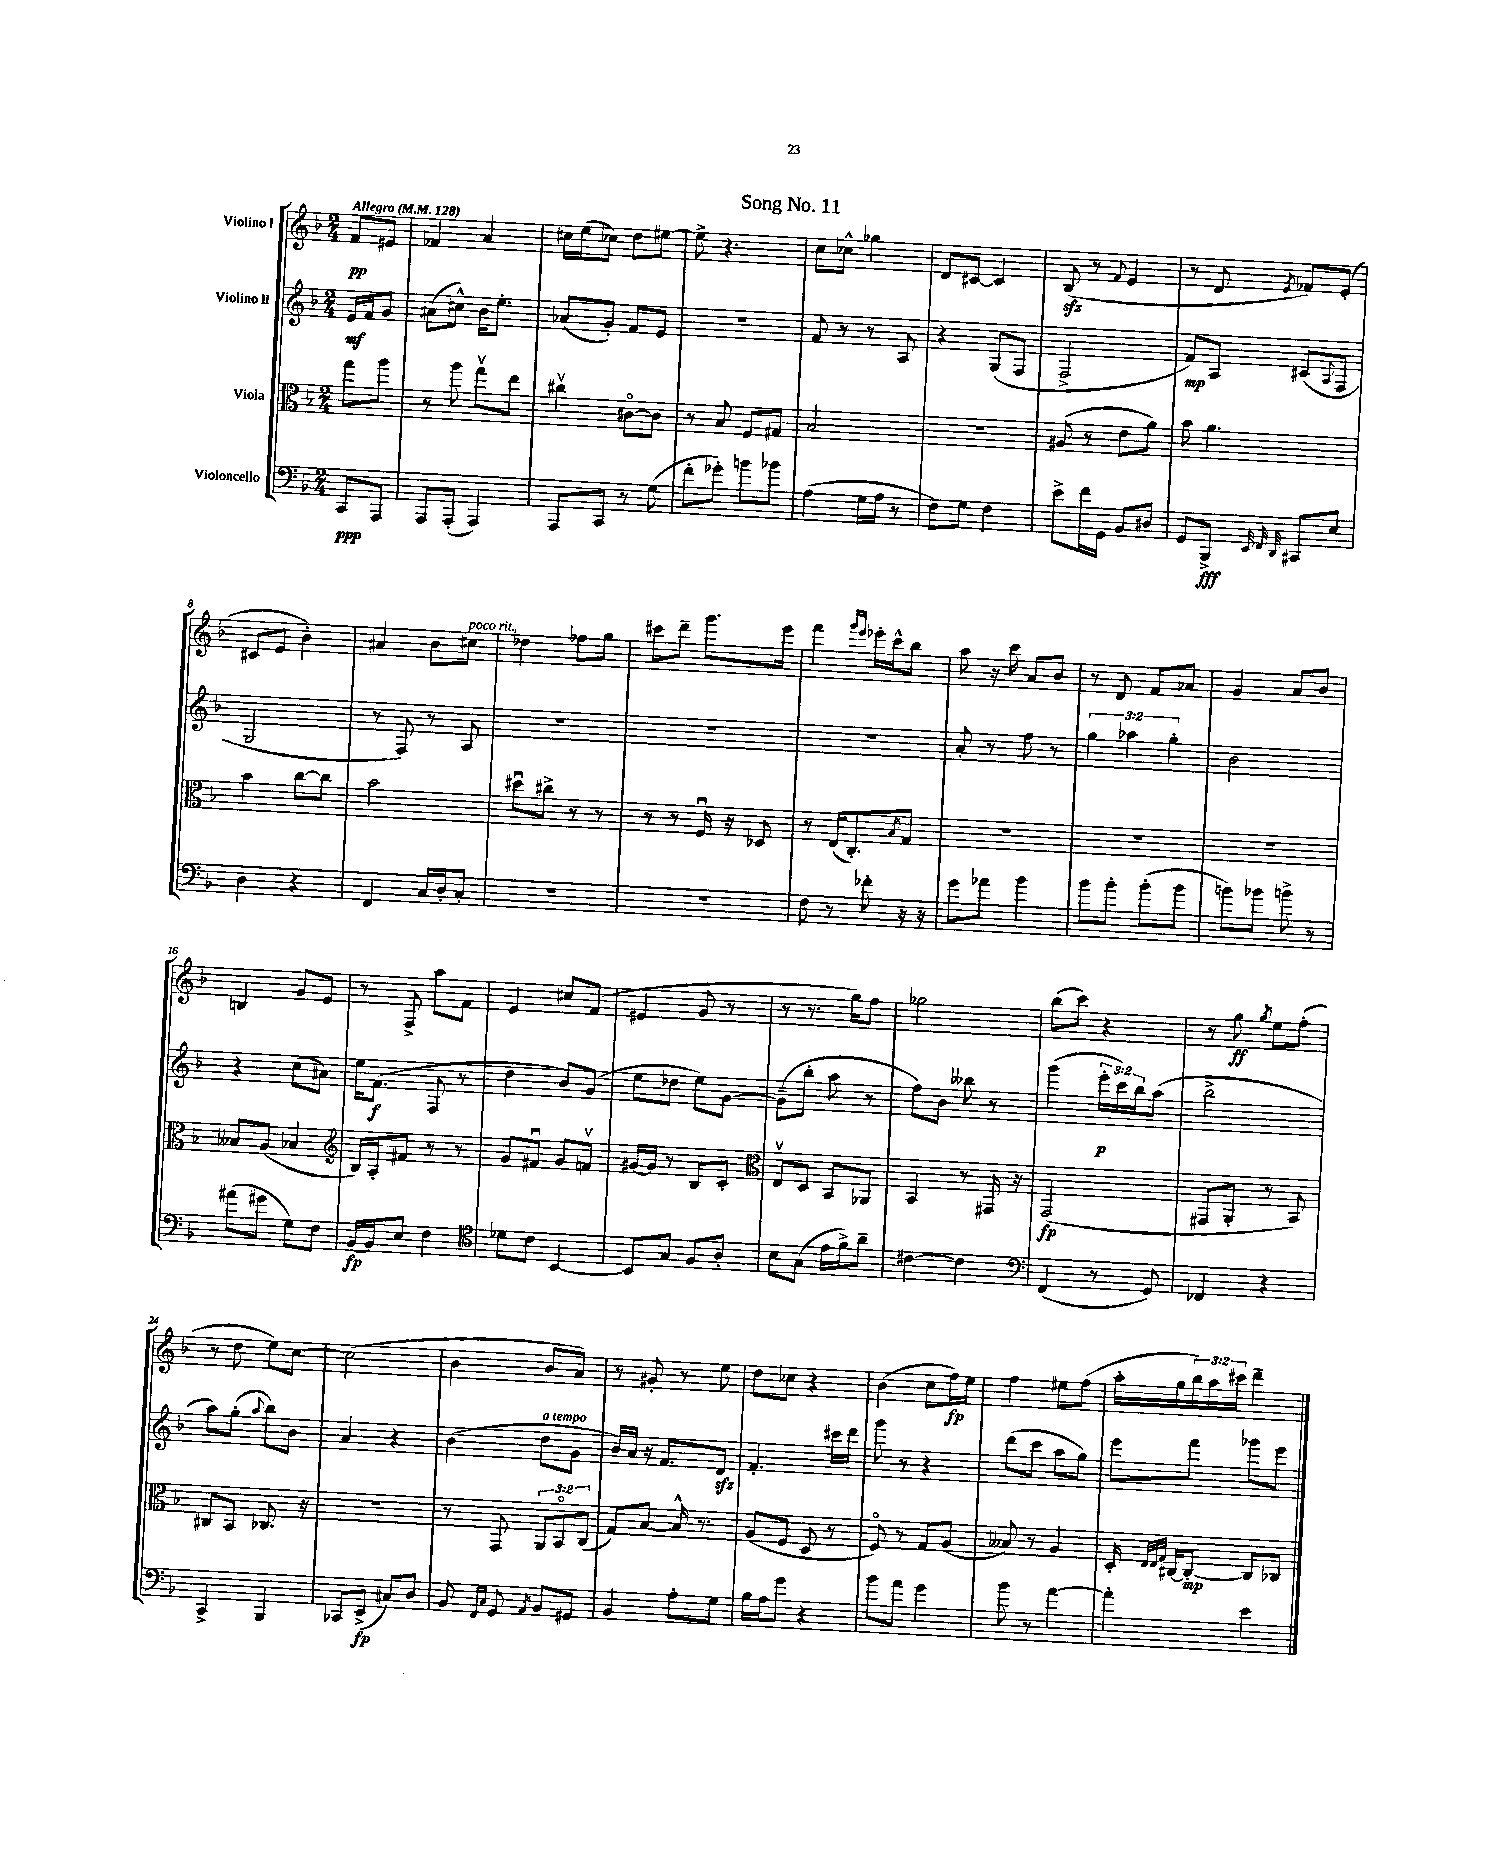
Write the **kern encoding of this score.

**kern	**dynam	**kern	**dynam	**kern	**dynam	**kern	**dynam
*part4	*part4	*part3	*part3	*part2	*part2	*part1	*part1
*staff4	*staff4	*staff3	*staff3	*staff2	*staff2	*staff1	*staff1
*I"Violoncello	*	*I"Viola	*	*I"Violino II	*	*I"Violino I	*
*clefF4	*	*clefC3	*	*clefG2	*	*clefG2	*
*k[b-]	*	*k[b-]	*	*k[b-]	*	*k[b-]	*
*M2/4	*	*M2/4	*	*M2/4	*	*M2/4	*
*MM128	*	*MM128	*	*MM128	*	*MM128	*
=	=	=	=	=	=	=	=
!	!	!	!	!	!	!LO:TX:a:B:t=Allegro	!
8CC/L	ppp	8gg\L	.	16e/LL	mf	8f/L	pp
.	.	.	.	16f/J	.	.	.
8AAA/J	.	8aa\J	.	8g/J	.	8e#X/J	.
=1	=1	=1	=1	=1	=1	=1	=1
8AAA/L	.	8r	.	(8a#X\L	.	4f-X/	.
(8AAA'/J	.	8aa\	.	8cc#X^^\J)	.	.	.
4AAA/)	.	8ggv\L	.	16b-\KL	.	4a/	.
.	.	.	.	8.ee'\J	.	.	.
.	.	8ee\J	.	.	.	.	.
=2	=2	=2	=2	=2	=2	=2	=2
8AAA/L	.	4cc#Xv\	.	(8a-X/L	.	16cc#X\LL	.
.	.	.	.	.	.	(16ee\J	.
8CC/J	.	.	.	8g'/J)	.	8cc-X\J)	.
8r	.	[8c#X\L	.	8f/L	.	8dd\L	.
(8G\	.	8c#\J]	.	8e/J	.	[8ee#X\J	.
=3	=3	=3	=3	=3	=3	=3	=3
8f'\L	.	8r	.	2r	.	8ee#^\]	.
8g-X'\J)	.	8B-/	.	.	.	4.r	.
8bn\L	.	8F/L	.	.	.	.	.
8b-X\J	.	8G#X/J	.	.	.	.	.
=4	=4	=4	=4	=4	=4	=4	=4
(4A\	.	2B-/	.	8f/	.	8cc\L	.
.	.	.	.	8r	.	8cc-X^^\J	.
16G\LL	.	.	.	8r	.	4gg-X\	.
16A\JJ	.	.	.	.	.	.	.
8r	.	.	.	8A/	.	.	.
=5	=5	=5	=5	=5	=5	=5	=5
8F\L)	.	2r	.	4r	.	8d/L	.
8G\J	.	.	.	.	.	[8c#X/J	.
4F\	.	.	.	(8G/L	.	4c#/]	.
.	.	.	.	8F/J	.	.	.
=6	=6	=6	=6	=6	=6	=6	=6
8e^\L	.	(8A#X/	.	2F^/	.	(8B-zz/	.
16f\L	.	8r	.	.	.	8r	.
16GG\JJ	.	.	.	.	.	.	.
.	.	.	.	.	.	8qqf/	.
8BB-/L	.	8e\L	.	.	.	4e/	.
8D#X/J	.	8a\J)	.	.	.	.	.
=7	=7	=7	=7	=7	=7	=7	=7
8GG/L	.	8b-\	.	8f/L)	mp	8r	.
8BBB-^/J	fff	4.a\	.	8A/J	.	8d/	.
32qqEE/	.	.	.	.	.	.	.
32qqFF/	.	.	.	.	.	.	.
32qqDD/	.	.	.	.	.	8qe/	.
8CC#X/L	.	.	.	(8c#X/L	.	8f-X/L)	.
.	.	.	.	8qqA/	.	.	.
8E/J	.	.	.	8F/J	.	(8e'/J	.
!!LO:LB:g=z
=8	=8	=8	=8	=8	=8	=8	=8
4D\	.	4b-\	.	2G/	.	8c#X/L	.
.	.	.	.	.	.	8e/J	.
4r	.	[8cc\L	.	.	.	4b-'\)	.
.	.	8cc\J]	.	.	.	.	.
=9	=9	=9	=9	=9	=9	=9	=9
4FF/	.	2b-\	.	8r	.	4a#X/	.
.	.	.	.	8F/)	.	.	.
16C/LL	.	.	.	8r	.	8b-\L	.
16D'/J	.	.	.	.	.	.	.
!	!	!	!	!	!	!LO:TX:a:i:t=poco rit.	!
8C'/J	.	.	.	8A/	.	8cc#X\J	.
=10	=10	=10	=10	=10	=10	=10	=10
2r	.	8dd#Xu\L	.	2r	.	4dd-X\	.
.	.	8cc#X^\J	.	.	.	.	.
.	.	8r	.	.	.	8ff-X\L	.
.	.	8r	.	.	.	8gg\J	.
=11	=11	=11	=11	=11	=11	=11	=11
2r	.	8r	.	2r	.	8ccc#X\L	.
.	.	8r	.	.	.	8ddd~\J	.
.	.	16Fu/	.	.	.	8.ggg\L	.
.	.	16r	.	.	.	.	.
.	.	8D-X/	.	.	.	.	.
.	.	.	.	.	.	16eee\Jk	.
=12	=12	=12	=12	=12	=12	=12	=12
8F\	.	8r	.	2r	.	4fff\	.
8r	.	(16E/KL	.	.	.	.	.
.	.	8.C'/)	.	.	.	.	.
.	.	.	.	.	.	16qqggg/LL	.
.	.	.	.	.	.	16qqeee/JJ	.
8f-X'\	.	.	.	.	.	16eee-X'\LL	.
.	.	.	.	.	.	16ccc^^\J	.
.	.	8qB-/	.	.	.	.	.
16r	.	8G/J	.	.	.	8bb-\J	.
16r	.	.	.	.	.	.	.
=13	=13	=13	=13	=13	=13	=13	=13
8g\L	.	2r	.	8a'/	.	8aa\	.
8a-X\J	.	.	.	8r	.	16r	.
.	.	.	.	.	.	16ccc\	.
4b-\	.	.	.	8ff\	.	8a/L	.
.	.	.	.	8r	.	8b-/J	.
=14	=14	=14	=14	=14	=14	=14	=14
8b-\L	.	2r	.	6gg\	.	8r	.
8b-'\J	.	.	.	.	.	8d/	.
.	.	.	.	6aa-X\	.	.	.
(8b-'\L	.	.	.	.	.	8f/L	.
.	.	.	.	6gg'\	.	.	.
8b-\J	.	.	.	.	.	8a-X/J	.
=15	=15	=15	=15	=15	=15	=15	=15
8bn\L)	.	2r	.	2b-\	.	4g/	.
8b-X\J	.	.	.	.	.	.	.
8bn^\	.	.	.	.	.	8a/L	.
8r	.	.	.	.	.	8b-/J	.
!!LO:LB:g=z
=16	=16	=16	=16	=16	=16	=16	=16
(8a#X\L	.	8B--X/L	.	4r	.	4Bn/	.
8g#X\J	.	(8A/J	.	.	.	.	.
8G\L)	.	4B-X/	.	(8cc\L	.	8g/L	.
8F\J	.	.	.	8a#X\J)	.	8e/J	.
=17	=17	=17	=17	=17	=17	=17	=17
*	*	*clefG2	*	*	*	*	*
[16BB-/LL	fp	16B-/LL)	.	16ee\KL	.	8r	.
16BB-/J]	.	16A'/J	.	(8.f\J	f	.	.
8E/J	.	8f#X/J	.	.	.	8F^/	.
4F\	.	8r	.	8F/	.	8aa\L	.
.	.	8r	.	8r	.	8f\J	.
=18	=18	=18	=18	=18	=18	=18	=18
*clefC4	*	*	*	*	*	*	*
8d-X\L	.	8g/L	.	4dd\	.	4e/	.
8c\J	.	8f#Xu/J	.	.	.	.	.
[4BB-/	.	8g/L	.	8b-/L)	.	8cc#X/L	.
.	.	8fnv/J	.	(8g/J	.	(8f/J	.
=19	=19	=19	=19	=19	=19	=19	=19
8BB-/L]	.	[16g#X/LL	.	8ee\L	.	4e#X/	.
.	.	16g#/JJ]	.	.	.	.	.
8G/J	.	8r	.	8dd-X\J	.	.	.
8F/L	.	8B-/L	.	8ee\L)	.	8g/	.
8A'/J	.	8c'/J	.	[8g\J	.	8r	.
=20	=20	=20	=20	=20	=20	=20	=20
*	*	*clefC3	*	*	*	*	*
8B-\L	.	8Ev/L	.	(8g~\L]	.	8r	.
(8G\J	.	8D/J	.	8bb-'\J	.	8.r	.
16e\LL	.	8BB-/L	.	8aa\	.	.	.
16f^\J)	.	.	.	.	.	16gg\KL)	.
8a~\J	.	8AA-X/J	.	8r	.	8ff\J	.
=21	=21	=21	=21	=21	=21	=21	=21
[4c#X\	.	4BB-/	.	8ff\L)	.	2gg-X\	.
.	.	.	.	8b-\J	.	.	.
4c#\]	.	8r	.	8bb--X\	.	.	.
.	.	16GG#X/	.	8r	.	.	.
.	.	16r	.	.	.	.	.
=22	=22	=22	=22	=22	=22	=22	=22
*clefF4	*	*	*	*	*	*	*
(4FF/	.	(2GG/	fp	(4ggg\	.	(8bb-\L	.
.	.	.	.	.	.	8ccc\J)	.
8r	.	.	.	24eee'\LL	p	4r	.
.	.	.	.	24ccc\)	.	.	.
.	.	.	.	24bb-\J	.	.	.
8GG/)	.	.	.	(8aa\J	.	.	.
=23	=23	=23	=23	=23	=23	=23	=23
4FF-X/	.	8GG#X/L	.	2bb-^\	.	8r	.
.	.	8AA'/J	.	.	.	8gg\	ff
.	.	.	.	.	.	8qgg/	.
4r	.	8r	.	.	.	8ee\L	.
.	.	8BB-/)	.	.	.	(8ff'\J	.
!!LO:LB:g=z
=24	=24	=24	=24	=24	=24	=24	=24
4CC^/	.	8C#X/L	.	8aa\L)	.	8r	.
.	.	8BB-/J	.	(8gg'\J	.	8dd\	.
.	.	.	.	8qqaa/	.	.	.
4BBB-/	.	8.C-X/	.	8bb-\L)	.	8ee\L)	.
.	.	.	.	8b-\J	.	[8cc\J	.
.	.	16r	.	.	.	.	.
=25	=25	=25	=25	=25	=25	=25	=25
8CC-X/L	.	2r	.	4a/	.	(2cc\]	.
(8EE^/J	fp	.	.	.	.	.	.
8C#X/L)	.	.	.	4r	.	.	.
8D/J	.	.	.	.	.	.	.
=26	=26	=26	=26	=26	=26	=26	=26
8BB-/	.	8r	.	(4b-\	.	4b-\	.
16qqFF/LL	.	.	.	.	.	.	.
16qqC/JJ	.	.	.	.	.	.	.
8GG/	.	8GG/	.	.	.	.	.
8qAA/	.	.	.	.	.	.	.
!	!	!	!	!LO:TX:a:i:t=a tempo	!	!	!
8BB-/L	.	12AA/L	.	8dd\L	.	8b-/L	.
.	.	12BB-/	.	.	.	.	.
8GG#X/J	.	.	.	8g\J	.	8a/J)	.
.	.	(12C/J	.	.	.	.	.
=27	=27	=27	=27	=27	=27	=27	=27
4BB-/	.	8G/L)	.	16b-/LL)	.	8r	.
.	.	.	.	16a/JJ	.	.	.
.	.	[8B-/J	.	16r	.	8g#X'/	.
.	.	.	.	8.f/L	.	.	.
8A'\L	.	16B-^^/]	.	.	.	8r	.
.	.	8.r	.	.	.	.	.
8G\J	.	.	.	8dzz/J	.	8ee\	.
=28	=28	=28	=28	=28	=28	=28	=28
16B-\LL	.	(8A/L	.	4.f'/	.	8dd\L	.
16A\J	.	.	.	.	.	.	.
8g\J	.	8F/J	.	.	.	8cc-X\J	.
4r	.	8D/	.	.	.	4r	.
.	.	8r	.	16ccc#X\LL	.	.	.
.	.	.	.	16ddd\JJ	.	.	.
=29	=29	=29	=29	=29	=29	=29	=29
8b-\L	.	8F/)	.	8ggg\	.	(4b-\	.
8a\J	.	8r	.	8r	.	.	.
4g\	.	8G/L	.	4r	.	8cc\L	.
.	.	(8A/J	.	.	.	16ff\L)	fp
.	.	.	.	.	.	16ee\JJ	.
=30	=30	=30	=30	=30	=30	=30	=30
8b-\	.	8B--X/)	.	(8ddd\L	.	4ff\	.
8r	.	8r	.	8ccc\J	.	.	.
[4a\	.	4A/	.	8aa\L	.	8ee#X\L	.
.	.	.	.	8gg\J)	.	(8ff\J	.
=31	=31	=31	=31	=31	=31	=31	=31
4a'\]	.	16D'/	.	8eee\L	.	16aa'\LL	.
.	.	32qqE/LLL	.	.	.	.	.
.	.	32qqE/	.	.	.	.	.
.	.	32qqG/JJJ	.	.	.	.	.
.	.	[16C#X/KL	.	.	.	16gg\	.
.	.	8C#'/J_	mp	8fff\J	.	24bb-\)	.
.	.	.	.	.	.	24aa\	.
.	.	.	.	.	.	24ccc#X\JJ	.
4e\	.	8C#/L]	.	8ggg-X\L	.	4ddd~\	.
.	.	8C-X/J	.	8eee\J	.	.	.
==	==	==	==	==	==	==	==
*-	*-	*-	*-	*-	*-	*-	*-
